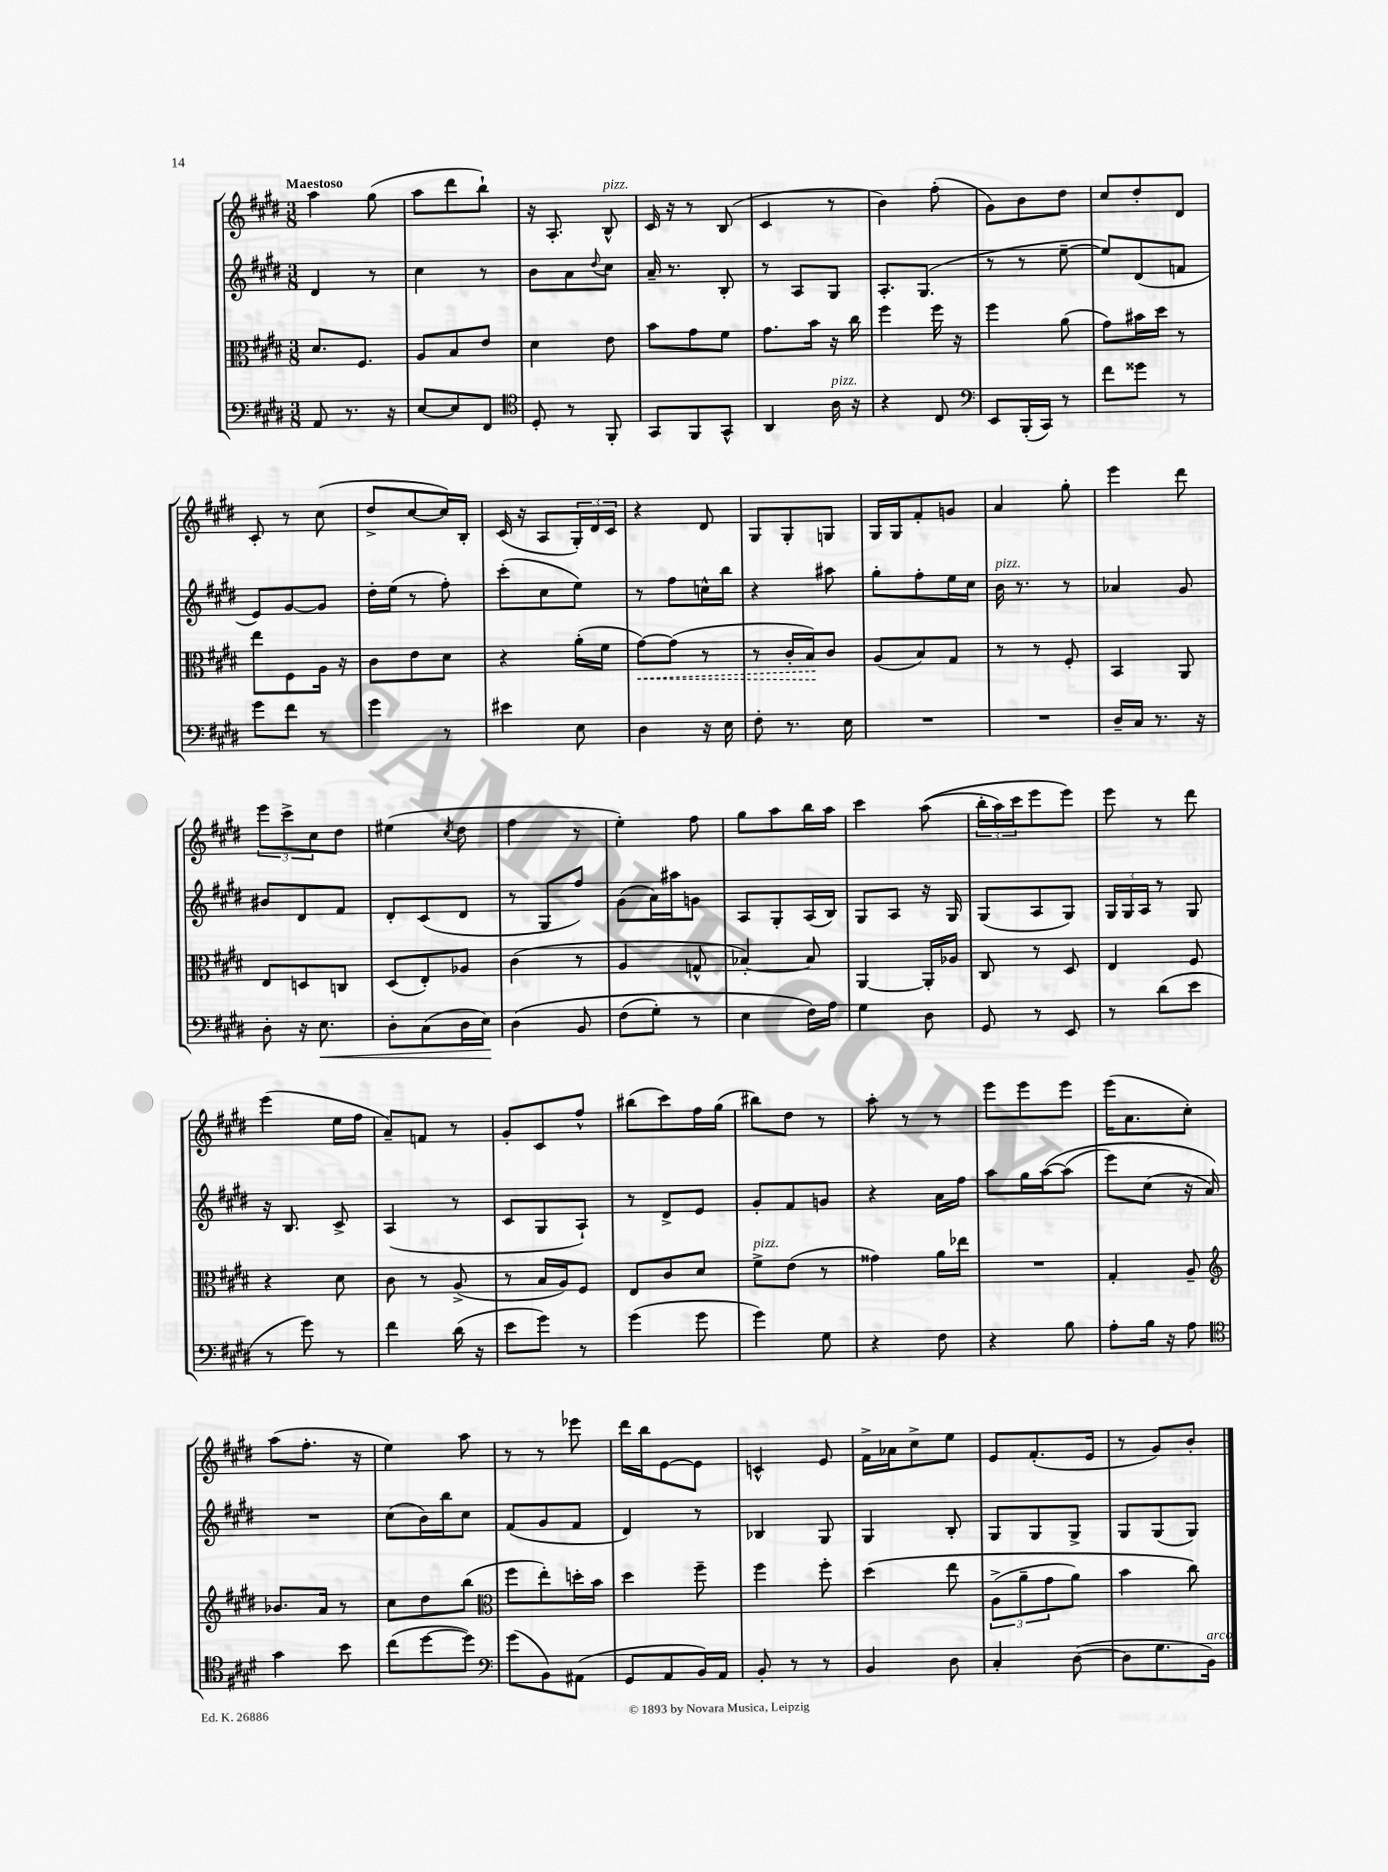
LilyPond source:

<<
\new StaffGroup <<
\new Staff = "s0" {
    \clef treble \key e \major \numericTimeSignature \time 3/8 \tempo "Maestoso"
    a''4 gis''8( |
    a''8 dis'''8 b''8-!) |
    r16 a8.-. b8-^^\markup { \italic "pizz." } |
    cis'16 r16 r8 b8( |
    cis'4 r8 |
    b'4) fis''8-.( |
    gis'8) b'8 dis''8 |
    cis''8 dis''8-. dis'8 |
    cis'8-. r8 cis''8( |
    dis''8-> cis''8~ cis''16) b16-. |
    cis'16( r16 a8 \tuplet 3/2 { gis16-.) dis'16 cis'16 } |
    r4 dis'8 |
    gis8 gis8-. g8 |
    gis16 gis16 fis'8-. g'8 |
    a'4 gis''8-. |
    e'''4 dis'''8 |
    \tuplet 3/2 { e'''8 cis'''8-> cis''8 } dis''8 |
    eis''4( \acciaccatura { cis''8 } dis''8 |
    fis''4 r8 |
    e''4-.) fis''8 |
    gis''8 a''8 b''16 a''16 |
    cis'''4 a''8(\( |
    \tuplet 3/2 { b''16-. a''16) cis'''16 } e'''8 e'''8\) |
    e'''8 r8 dis'''8 |
    e'''4( e''16 fis''16 |
    a'8--) f'8 r8 |
    gis'8-. cis'8 fis''8-^ |
    bis''8( cis'''8) fis''16 gis''16( |
    bis''8) dis''8 r8 |
    a''8-. r8 r8 |
    e'''8 e'''8 e'''8 |
    e'''16( a'8. cis''8-.) |
    a''8( fis''8.-. r16 |
    e''4) a''8 |
    r8 r8 ees'''8 |
    dis'''16 b''16 e'8~ e'8 |
    c'4-^ e'8 |
    fis'16-> aes'16 cis''8-> e''8 |
    e'8 fis'8.-.( e'16 |
    r8 gis'8) b'8-. \bar "|." |
}
\new Staff = "s1" {
    \clef treble \key e \major \numericTimeSignature \time 3/8
    dis'4 r8 |
    cis''4 r8 |
    b'8 a'8 \appoggiatura { dis''8 } cis''8 |
    a'16-- r8. b8-. |
    r8 a8 gis8 |
    a8.-. gis8.( |
    r8 r8 e''8~-- |
    e''8) dis'8( f'8 |
    e'8) gis'8~ gis'8 |
    dis''16-. e''16( r8 fis''8-.) |
    cis'''8-.( cis''8 e''8) |
    r8 fis''8 c''16-^ b''16 |
    r4 ais''8 |
    gis''8-. fis''8-. e''16 cis''16 |
    b'16^\markup { \italic "pizz." } r8. r8 |
    aes'4 gis'8 |
    bis'8 dis'8 fis'8 |
    dis'8-. cis'8( dis'8 |
    r8 gis8 fis''8) |
    gis'8( a'16) ais''16 g'8 |
    a8 gis8-. a16( b16) |
    gis8 a8 r16 gis16 |
    gis8( a8 gis8) |
    \tuplet 3/2 { gis16 gis16 a16 } r8 gis8 |
    r16 b8. cis'8-> |
    a4( r8 |
    cis'8 gis8 a8-!) |
    r8 dis'8-> e'8 |
    gis'8-. fis'8 g'8 |
    r4 a'16 fis''16 |
    a''8 gis''16 a''16~\( a''8( |
    e'''8) cis''8( r16 a'16)\) |
    R4. |
    cis''8( b'16) b''16 cis''8 |
    fis'8( gis'8 fis'8 |
    dis'4) r8 |
    bes4 gis8 |
    gis4 b8-. |
    gis8 gis8 gis8-> |
    gis8 gis8( gis8) \bar "|." |
}
\new Staff = "s2" {
    \clef alto \key e \major \numericTimeSignature \time 3/8
    dis'8. fis8. |
    a8 b8 e'8 |
    dis'4 e'8 |
    b'8 gis'8 fis'8 |
    gis'8. b'16 r16 cis''16 |
    fis''4 fis''16 r16 |
    fis''4 a'8( |
    gis'8) bis'16 dis''16 r8 |
    e''8 fis8 a16 r16 |
    cis'8 e'8 dis'8 |
    r4 a'16-.( fis'16 |
    \once \override Hairpin.style = #'dashed-line gis'8~\<) gis'8( r8 |
    r8 cis'16-. b16\!) cis'8 |
    a8( b8) gis8 |
    r8 r8 fis8-. |
    b,4 a,8 |
    e8 d8 c8 |
    dis8( e8-.) aes8 |
    cis'4( r8 |
    a4 g8-^ |
    bes4~-.) bes8 |
    a,4~ a,16-. aes16 |
    cis8 r8 dis8 |
    e4 fis8 |
    r4 dis'8 |
    cis'8 r8 a8->( |
    r8 b16 a16) fis8 |
    e8 cis'8 dis'8 |
    fis'8->^\markup { \italic "pizz." } e'8( r8 |
    gisis'4) a'16 ees''16 |
    R4. |
    gis4-. a8-- |
    \clef treble bes'8. a'16 r8 |
    cis''8 dis''8 b''8( |
    \clef alto fis''8 e''8-.) d''16-. b'16 |
    dis''4 fis''8-- |
    fis''4 fis''8-. |
    dis''4\( e''8 |
    \tuplet 3/2 { a8->( a'8-- gis'8 } a'8) |
    b'4 cis''8\) \bar "|." |
}
\new Staff = "s3" {
    \clef bass \key e \major \numericTimeSignature \time 3/8
    a,8 r8. r16 |
    e8~ e8 fis,8 |
    \clef tenor dis8-. r8 fis,8-. |
    gis,8 fis,8 gis,8-^ |
    a,4 a16^\markup { \italic "pizz." } r16 |
    r4 cis8 |
    \clef bass e,8 b,,16-.( cis,16) r8 |
    fis'8 gisis'8 r8 |
    gis'8 fis'8 r8 |
    gis'4 r8 |
    eis'4 e8 |
    dis4 r16 e16 |
    fis8-. r8. e16 |
    R4. |
    R4. |
    dis16-- cis16 r8. r16 |
    dis8-. r16 e8.\< |
    dis8-. cis8( dis16 e16\!) |
    dis4\( b,8 |
    fis8( gis8-.) r8 |
    e4 fis16\) a16 |
    gis4 dis8 |
    gis,8 r8 e,8 |
    r8 dis'8( e'8 |
    r8 gis'8) r8 |
    fis'4 dis'16( r16 |
    e'8 gis'8) r8 |
    gis'4( gis'8 |
    gis'4) gis8 |
    r4 fis8 |
    r4 b8 |
    a8-. b16 r16 a8 |
    \clef tenor gis'4 b'8 |
    cis''8( dis''8~ dis''8) |
    \clef bass gis'8( b,8) ais,8( |
    gis,8 a,8 b,16) a,16 |
    b,8-. r8 r8 |
    b,4 dis8 |
    cis4-. dis8~( |
    dis8 gis8. b,16^\markup { \italic "arco" }) \bar "|." |
}
>>
>>
\layout { \context { \Score \remove "Bar_number_engraver" } }
